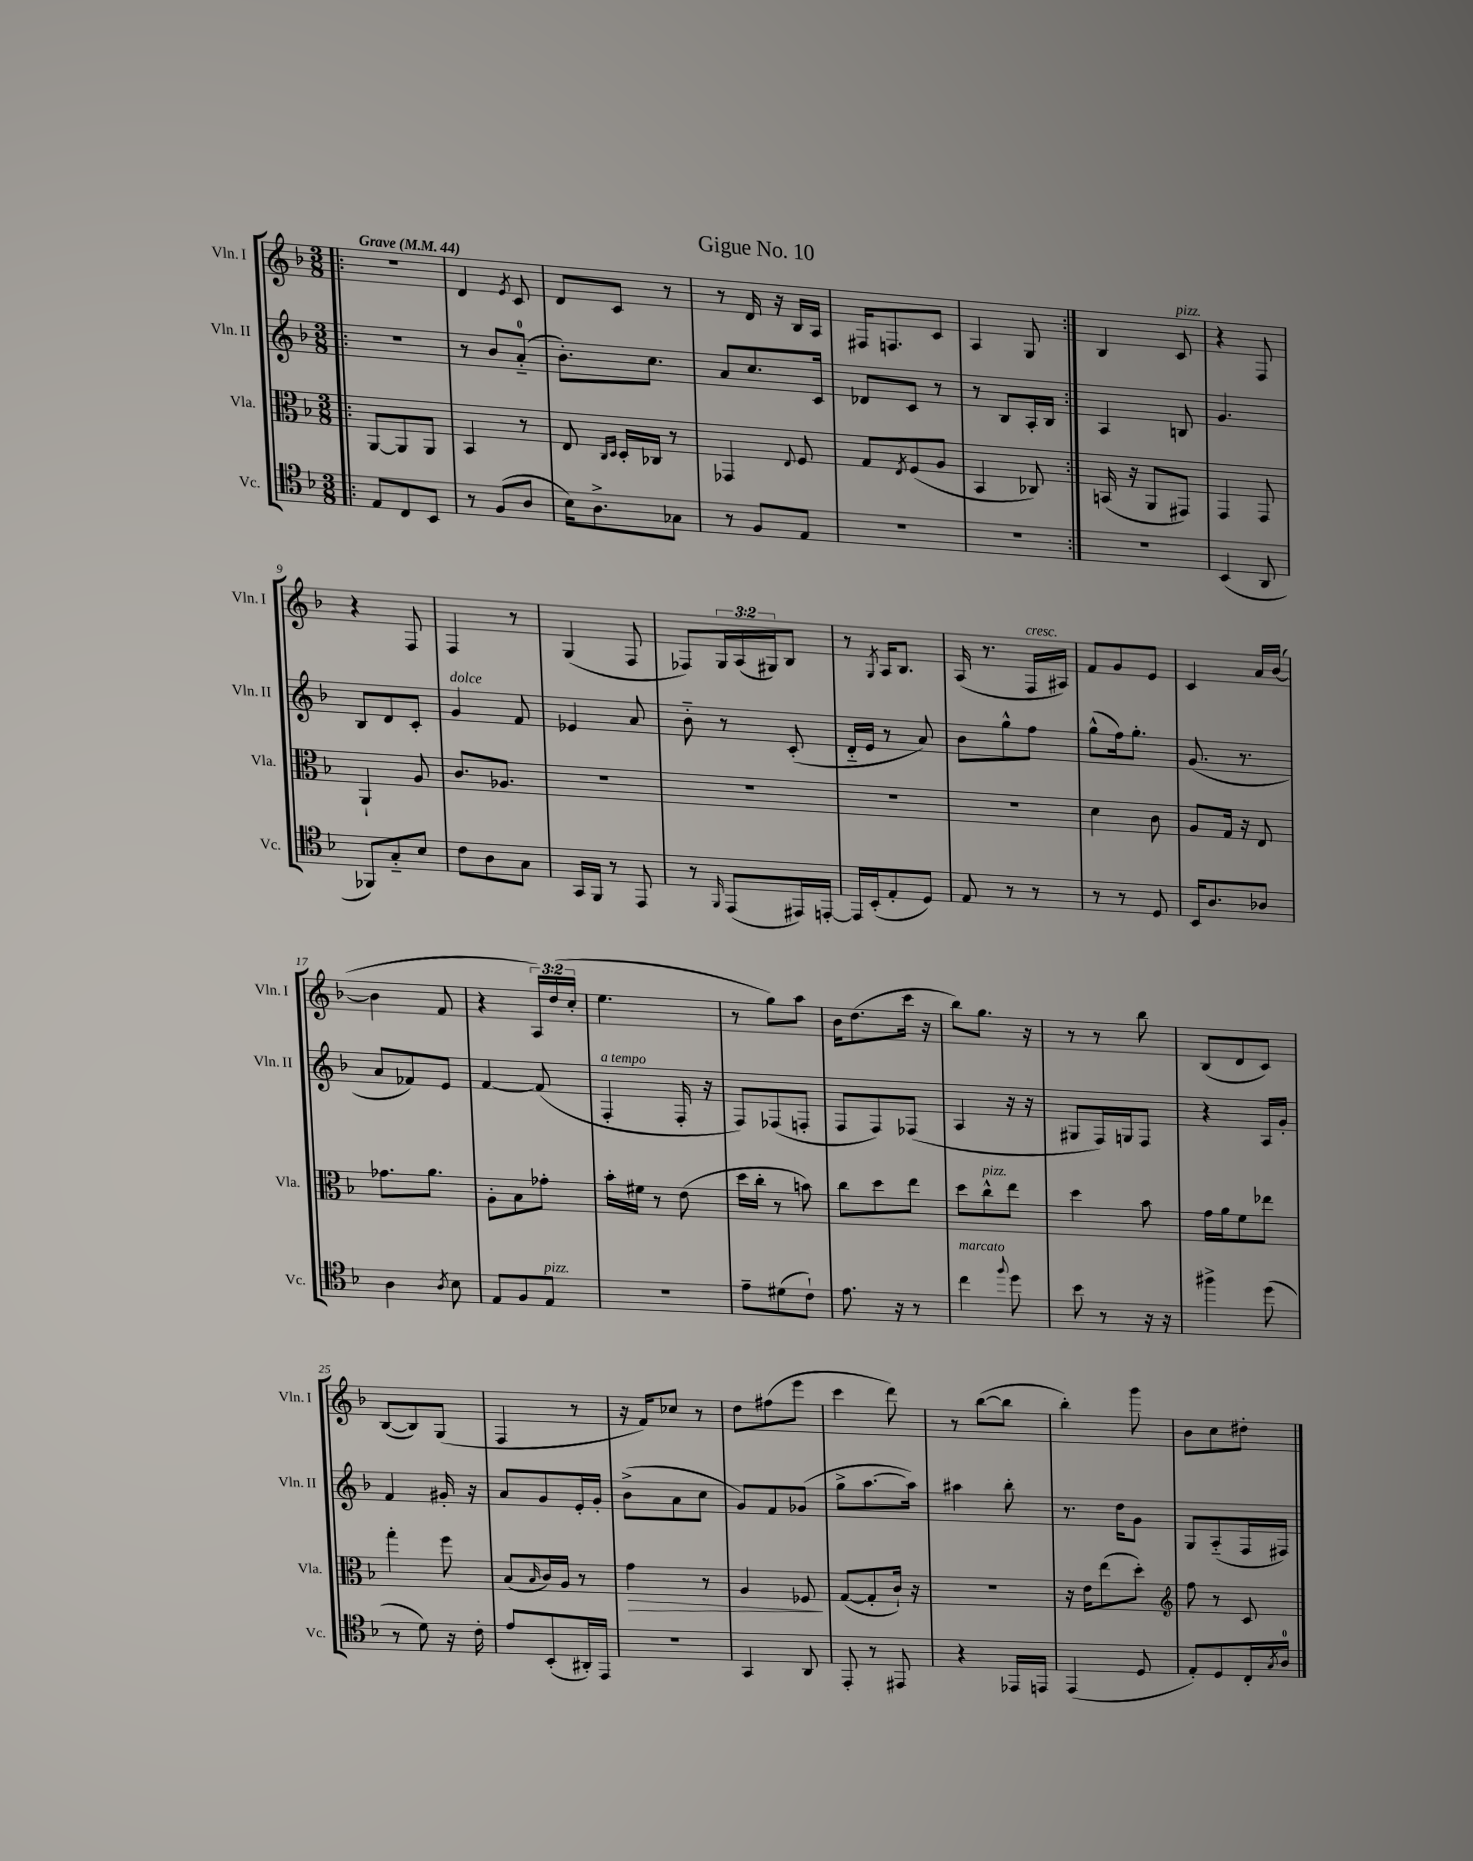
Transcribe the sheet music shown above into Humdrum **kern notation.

**kern	**kern	**dynam	**kern	**kern
*part4	*part3	*part3	*part2	*part1
*staff4	*staff3	*staff3	*staff2	*staff1
*I"Vc.	*I"Vla.	*	*I"Vln. II	*I"Vln. I
*I'Vc.	*I'Vla.	*	*I'Vln. II	*I'Vln. I
*clefC4	*clefC3	*	*clefG2	*clefG2
*k[b-]	*k[b-]	*	*k[b-]	*k[b-]
*M3/8	*M3/8	*	*M3/8	*M3/8
*MM44	*MM44	*	*MM44	*MM44
=1!|:	=1!|:	=1!|:	=1!|:	=1!|:
!	!	!	!	!LO:TX:a:B:t=Grave
8E/L	[8AA/L	.	4.r	4.r
8C/	8AA/]	.	.	.
8BB-/J	8AA/J	.	.	.
=2	=2	=2	=2	=2
8r	4BB-/	.	8r	4d/
(8F/L	.	.	8b-/L	.
.	.	.	.	8qe/
8A/J	8r	.	(8a/J	8c/
=3	=3	=3	=3	=3
16B-\KL)	8E/	.	8.b-'\L)	8d/L
8.A^\	.	.	.	.
.	16qqC/LL	.	.	.
.	16qqD/JJ	.	.	.
.	16D'/LL	.	.	8c/J
.	16C-X/JJ	.	8.cc\J	.
8G-X\J	8r	.	.	8r
=4	=4	=4	=4	=4
8r	4GG-X/	.	8a/L	8r
8F/L	.	.	8.cc/	16d/
.	.	.	.	16r
.	8qqE/	.	.	.
8E/J	8F/	.	.	16B-/LL
.	.	.	16c/Jk	16A/JJ
=5	=5	=5	=5	=5
4.r	8G/L	.	8d-X/L	16F#X/KL
.	.	.	.	8.Fn/
.	8qE/	.	.	.
.	(8F/	.	8c/J	.
.	8A/J	.	8r	8c/J
=6	=6	=6	=6	=6
4.r	4BB-/	.	8r	4A/
.	.	.	8B-/L	.
.	8C-X/)	.	16A'/L	8G/
.	.	.	16B-/JJ	.
=7:|!	=7:|!	=7:|!	=7:|!	=7:|!
4.r	(16BBn/	.	4A/	4B-/
.	16r	.	.	.
.	8AA/L	.	.	.
!	!	!	!	!LO:TX:a:i:t=pizz.
.	8GG#X/J)	.	8Bn/	8c/
=8	=8	=8	=8	=8
(4BB-/	4GG/	.	4.g/	4r
8AA/	8GG/	.	.	8F/
!!LO:LB:g=z
=9	=9	=9	=9	=9
8FF-X/L)	4AA`/	.	8B-/L	4r
8G/	.	.	8d/	.
8B-/J	8A/	.	8c'/J	8F/
=10	=10	=10	=10	=10
!	!	!	!LO:TX:a:i:t=dolce	!
8c\L	8.c/L	.	4g/	4F/
8A\	.	.	.	.
.	8.A-X/J	.	.	.
8G\J	.	.	8f/	8r
=11	=11	=11	=11	=11
16GG/LL	4.r	.	4e-X/	(4G/
16FF/JJ	.	.	.	.
8r	.	.	.	.
8EE/	.	.	8a/	8F/
=12	=12	=12	=12	=12
8r	4.r	.	8b-\	8F-X/L)
16qqFF/	.	.	.	.
(8EE/L	.	.	8r	24G/L
.	.	.	.	(24A/
.	.	.	.	24G#X/J)
16EE#X/L)	.	.	(8c'/	8B-/J
[16EEn'/JJ	.	.	.	.
=13	=13	=13	=13	=13
16EE/LL]	4.r	.	16d/LL	8r
(16BB-'/J	.	.	16e/JJ	.
.	.	.	.	8qG/
8E'/	.	.	8r	16A/KL
.	.	.	.	8.B-/J
8D/J)	.	.	8a/)	.
=14	=14	=14	=14	=14
8E/	4.r	.	8b-\L	(16A/
.	.	.	.	8.r
8r	.	.	8gg^^\	.
!	!	!	!	!LO:TX:a:i:t=cresc.
8r	.	.	8ff\J	16F/LL
.	.	.	.	16A#X/JJ)
=15	=15	=15	=15	=15
8r	4d\	.	(8gg^^\L	8f/L
8r	.	.	16ff\k)	8g/
.	.	.	8.gg'\J	.
8D/	8c\	.	.	8e/J
=16	=16	=16	=16	=16
16BB-/KL	8A/L	.	(8.g/	4c/
8.A/	.	.	.	.
.	16G/Jk	.	.	.
.	16r	.	8.r	.
8A-X/J	8E/	.	.	16a/LL
.	.	.	.	([16b-/JJ
!!LO:LB:g=z
=17	=17	=17	=17	=17
4A\	8.g-X\L	.	8a/L	4b-\]
.	.	.	8f-X/)	.
.	8.a\J	.	.	.
8qA/	.	.	.	.
8B-\	.	.	8e/J	8f/
=18	=18	=18	=18	=18
8E/L	8A'\L	.	[4f/	4r
8F/	8B-\	.	.	.
!LO:TX:a:i:t=pizz.	!	!	!	!
8E/J	8g-X'\J	.	(8f/]	24A/LL)
.	.	.	.	(24dd/
.	.	.	.	24cc'/JJ
=19	=19	=19	=19	=19
!	!	!	!LO:TX:a:i:t=a tempo	!
4.r	16b-'\LL	.	4F'/	4.ee\
.	16f#X\JJ	.	.	.
.	8r	.	.	.
.	(8e\	.	16F'/	.
.	.	.	16r	.
=20	=20	=20	=20	=20
8e~\L	16dd\LL	.	8F/L)	8r
.	16cc'\JJ	.	.	.
(8d#X\	8r	.	(8F-X/	8gg\L)
8c`\J)	8bn\)	.	8Fn'/J	8aa\J
=21	=21	=21	=21	=21
8.e\	8cc\L	.	8F/L	16b-\KL
.	.	.	.	(8.dd\
.	8dd\	.	8F/)	.
16r	.	.	.	.
8r	8ee\J	.	(8F-X/J	16ccc\Jk
.	.	.	.	16r
=22	=22	=22	=22	=22
!LO:TX:a:i:t=marcato	!	!	!	!
4cc\	8dd\L	.	4A/	8bb-\L)
!	!LO:TX:a:i:t=pizz.	!	!	!
.	8cc^^\	.	.	8.gg\J
8qqff/	.	.	.	.
8dd\	8ee\J	.	16r	.
.	.	.	16r	16r
=23	=23	=23	=23	=23
8b-\	4dd\	.	8G#X/L	8r
8r	.	.	16F/L)	8r
.	.	.	16Gn/J	.
16r	8b-\	.	8F/J	8bb-\
16r	.	.	.	.
=24	=24	=24	=24	=24
4ff#X^\	16g\LL	.	4r	(8B-/L
.	16a\J	.	.	.
.	8f\	.	.	8d/
(8dd\	8ee-X\J	.	16A/LL	8c/J)
.	.	.	16g'/JJ	.
!!LO:LB:g=z
=25	=25	=25	=25	=25
8r	4gg'\	.	4f/	([8B-/L
8d\)	.	.	.	8B-/])
16r	8ff\	.	16g#X'/	(8G/J
16c'\	.	.	16r	.
=26	=26	=26	=26	=26
8e/L	(8B-/L	.	8a/L	4F/
.	16qqB-/	.	.	.
(8BB-'/	16c/L)	.	8g/	.
.	16A/JJ	.	.	.
16AA#X'/L)	8r	.	16e'/L	8r
16EE/JJ	.	.	16g'/JJ	.
=27	=27	=27	=27	=27
!	!	!LO:HP:b	!	!
4.r	4g\	>	(8b-^\L	16r
.	.	.	.	16f/KL)
.	.	.	8a\	8cc-X/J
.	8r	.	8cc\J	8r
=28	=28	=28	=28	=28
4GG/	4A/	.	8g/L)	8dd\L
.	.	.	8f/	(8ff#X\
8AA/	8F-X/	.	(8g-X/J	8eee\J
.	.	]	.	.
=29	=29	=29	=29	=29
8EE'/	([8G/L	.	8gg^\L	4ccc\
8r	8G'/]	.	[8.aa\	.
8EE#X/	16c`/Jk)	.	.	8ddd\)
.	16r	.	16aa\Jk])	.
=30	=30	=30	=30	=30
4r	4.r	.	4aa#X\	8r
.	.	.	.	([8bb-\L
16EE-X/LL	.	.	8bb-'\	8bb-\J]
16EEn/JJ	.	.	.	.
=31	=31	=31	=31	=31
(4EE/	16r	.	8.r	4bb-'\)
.	16e\KL	.	.	.
.	(8ee\	.	.	.
.	.	.	16dd\KL	.
8D/	8dd'\J)	.	8g\J	8ggg\
=32	=32	=32	=32	=32
*	*clefG2	*	*	*
8E'/L)	8ff\	.	8G/L	8b-\L
8D/	8r	.	(8A/	8cc\
16C'/L	8c/	.	16F/L	8dd#X'\J
8qG/	.	.	.	.
16A/JJ	.	.	16F#X/JJ)	.
==	==	==	==	==
*-	*-	*-	*-	*-
